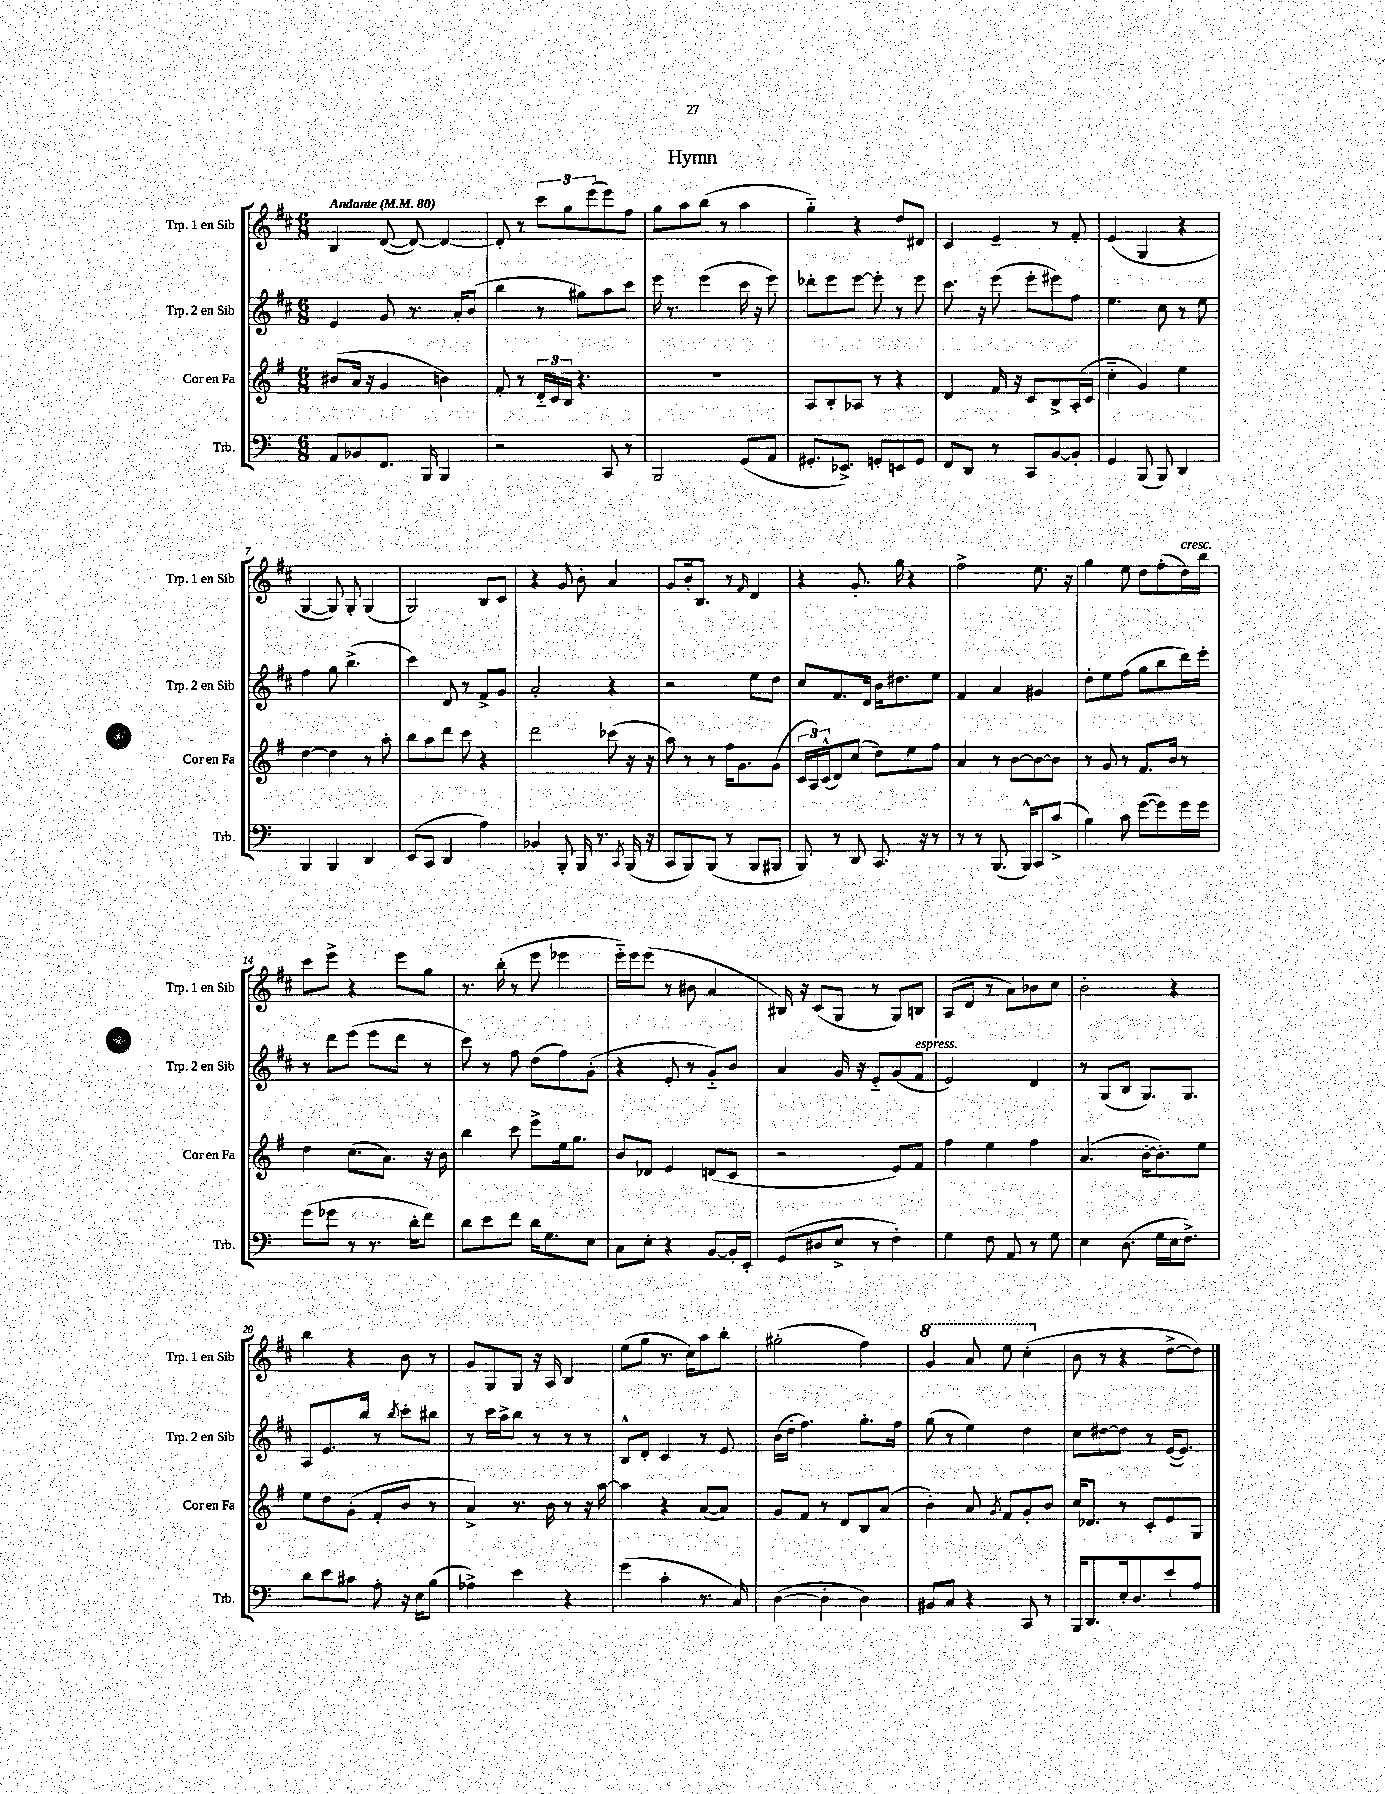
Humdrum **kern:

**kern	**kern	**kern	**kern
*part4	*part3	*part2	*part1
*staff4	*staff3	*staff2	*staff1
*I"Trb.	*I"Cor en Fa	*I"Trp. 2 en Sib	*I"Trp. 1 en Sib
*I'Trb.	*I'Cor en Fa	*I'Trp. 2 en Sib	*I'Trp. 1 en Sib
*clefF4	*clefG2	*clefG2	*clefG2
*k[]	*k[f#]	*k[f#c#]	*k[f#c#]
*M6/8	*M6/8	*M6/8	*M6/8
*MM80	*MM80	*MM80	*MM80
=1	=1	=1	=1
!	!	!	!LO:TX:a:B:t=Andante
8AA/L	(8b#X/L	4e/	4B/
8BB-X/	16a/Jk	.	.
.	16r	.	.
8.FF/J	4g/	8g/	([8d/
.	.	8.r	8d/_)
16BBB/	.	.	.
4BBB/	4bn\)	.	4d/_
.	.	16a'/KL	.
.	.	(8b/J	.
=2	=2	=2	=2
2r	8f#'/	4bb\	8d'/]
.	8r	.	8r
.	24d/LL	8r	12ccc#\L
.	24c/	.	.
.	24B/JJ	.	12gg\
.	4.r	8gg#X\L)	.
.	.	.	(12eee\
8CC/	.	8aa\	8eee\)
8r	.	8ccc#\J	8ff#\J
=3	=3	=3	=3
2BBB/	2.r	16eee\	8gg\L
.	.	8.r	.
.	.	.	8aa\
.	.	(4eee\	(8bb\J
.	.	.	8r
(8GG/L	.	16ccc#\	4aa\
.	.	16r	.
8AA/J	.	8eee\)	.
=4	=4	=4	=4
8.GG#X'/L	8A/L	8ddd-X'\L	4gg\)
.	8B'/	8eee\	.
8.EE-X^/J)	.	.	.
.	8A-X/J	[8eee\J	4r
8GGn'/L	8r	8eee'\]	.
8EEn/	4r	8r	8dd/L
8GG/J	.	8eee\	8d#X/J
=5	=5	=5	=5
8FF/L	4d/	8.ccc#\	4c#/
8DD/J	.	.	.
.	.	16r	.
8r	16f#/	(8eee\	4e~/
.	16r	.	.
8CC/L	8c/L	8eee'\L	.
[8BB/	8B^/	8eee#X\)	8r
8BB'/J]	(16A'/L	8ff#\J	8f#'/
.	16c/JJ	.	.
=6	=6	=6	=6
4GG/	4cc\	4.ee\	(4e/
(8BBB/	4g/)	.	4G/
8BBB/)	.	8cc#\	.
4DD/	4ee\	8r	4r
.	.	8ee\	.
!!LO:LB:g=z
=7	=7	=7	=7
4BBB/	[4dd\	4ff#\	[4G/
4BBB/	4dd\]	8gg\	8G/])
.	.	(4.bb^\	8G'/
4DD/	8r	.	(4G/
.	8aa'\	.	.
=8	=8	=8	=8
(8EE/L	8bb\L	4ccc#\)	2G/)
8CC/J	8aa\	.	.
4DD/	8ddd\J	8d/	.
.	8ccc\	8r	.
4A\)	4r	8f#^/L	8B/L
.	.	8g/J	8c#/J
=9	=9	=9	=9
4BB-X/	2ddd\	2a'/	4r
8BBB'/	.	.	8g/
16BBB/	.	.	8b'\
8.r	.	.	.
.	(8ccc-X\	4r	4a/
8qCC/	.	.	.
(16BBB/	16r	.	.
16r	16r	.	.
=10	=10	=10	=10
8CC/L	8aa\)	2r	8g/L
8BBB/)	8r	.	16b'/k
.	.	.	8.B/J
(8BBB/J	8r	.	.
8r	16ff#\KL	.	8r
.	8.g\	.	.
.	.	.	16qqf#/
8BBB/L	.	8ee\L	4d/
8BBB#X/J	(8g\J	8dd\J	.
=11	=11	=11	=11
8BBB/)	24c/LL	8cc#/L	4r
.	24A/)	.	.
.	(24c^^/J	.	.
8r	8d/)	8.f#/	.
8DD/	(8cc/J	.	8.g'/
.	.	16d/Jk	.
8.CC/	8dd\L)	16b\KL	.
.	.	8.dd#X\	16gg\
.	8ee\	.	4r
16r	.	.	.
8r	8ff#\J	8ee\J	.
=12	=12	=12	=12
8r	4a/	4f#/	2ff#^\
8r	.	.	.
(8.BBB/	8r	4a/	.
.	[8b\L	.	.
16BBB^^/KL)	.	.	.
8CC/	8b\_	4g#X/	8.ee\
(8c^/J	8b\J]	.	.
.	.	.	16r
=13	=13	=13	=13
4B\)	8r	8dd'\L	4gg\
.	8g/	8ee\	.
8c\	8r	(8ff#\J	8ee\
([8g\L	8.f#/L	8gg\L	8dd\L
8g\])	.	8bb\	(8ff#'\
.	16b/Jk	.	.
!	!	!	!LO:TX:a:i:t=cresc.
16g\L	8r	16ddd\L)	16dd\L)
16g\JJ	.	16eee'\JJ	16bb\JJ
!!LO:LB:g=z
=14	=14	=14	=14
(8g\L	4dd\	8r	8ccc#\L
8g-X\J	.	8ddd\L	8eee^\J
8r	(8.cc\L	(8eee\J	4r
8.r	.	8eee\L	.
.	8.a\J)	.	.
.	.	8ddd\J	8eee\L
16d'\KL	.	.	.
8f\J)	16r	8r	8gg\J
.	16b\	.	.
=15	=15	=15	=15
8d\L	4bb\	8ccc#\)	8.r
8e\	.	8r	.
.	.	.	(16bb'\
8f\J	8ccc\	8ff#\	8r
16d\KL	8eee^\L	(8dd\L	8eee\
8.G\	.	.	.
.	16ee\k	8ff#\)	4eee-X\
.	8.gg\J	.	.
8E\J	.	(8g'\J	.
=16	=16	=16	=16
8C\L	8b/L	4r	16eee\LL)
.	.	.	16eee\J
8E'\J	8d-X/J	.	(8eee\J
4r	4e/	8e'/	8r
.	.	8r	8b#X\
[8BB/L	(8dn/L	8g/L)	4a/
16BB'/L]	8c/J	8b/J	.
16EE'/JJ	.	.	.
=17	=17	=17	=17
(8GG/L	2r	4a/	16B#X/)
.	.	.	16r
8D#X/	.	.	(8c#/L
8E^/J	.	16g/	8G/J
.	.	16r	.
8r	.	8e/L	8r
4F'\)	8e/L)	(8g/	8G/L)
!	!	!LO:TX:a:i:t=espress.	!
.	8f#/J	8f#/J	8Bn/J
=18	=18	=18	=18
4G\	4ff#\	2e/)	(8A/L
.	.	.	8d/J
8F\	4ee\	.	8r
8AA/	.	.	8a\L)
8r	4ff#\	4d/	8b-X\
8G\	.	.	8cc#\J
=19	=19	=19	=19
4E\	(4.a/	8r	2b'\
.	.	(8G/L	.
(8.D\	.	8B/J	.
.	[16b'\KL	8.G/L)	.
16G\LL	8.b'\])	.	.
16E\J	.	.	4r
8.F^\J)	.	8.G/J	.
.	8ee\J	.	.
!!LO:LB:g=z
=20	=20	=20	=20
8d\L	8ee\L	8A/L	4bb\
8e\	8dd\	8.e/	.
8c#X\J	(8g'\J	.	4r
.	.	16bb/Jk	.
8A'\	8f#'/L	8r	.
.	.	8qbb/	.
16r	8b/J	8ccc#'\L	8b\
16E\KL	.	.	.
(8B\J	8r	8bb#X\J	8r
=21	=21	=21	=21
4A-X^\)	4a^/)	8r	8g/L
.	.	16ccc#\LL	8G/
.	.	16aa^\J	.
4e\	8.r	8bb\J	8G/J
.	.	8r	16r
.	16b\	.	16A/
4r	8r	8r	4B/
.	16r	8r	.
.	[16aa\	.	.
=22	=22	=22	=22
(4g\	4aa\]	8B^^/L	(8ee\L
.	.	8d'/J	8gg\J
4c'\	4r	4c#/	8.r
.	.	.	16cc#\KL)
8.r	([8a/L	8r	8aa\
.	8a/J])	8e/	8bb'\J
16C/)	.	.	.
=23	=23	=23	=23
([4D\	8g/L	(16b\LL	(2gg#X'\
.	.	16dd'\JJ	.
.	8f#/J	4.ff#\)	.
4D'\]	8r	.	.
.	8d/L	.	.
4D\)	8B/	8.gg'\L	4ff#\)
.	(8a/J	.	.
.	.	16ff#\Jk	.
=24	=24	=24	=24
*	*	*	*8va
8BB#X/L	4b'\)	(8gg\	4gg/
8C/J	.	8r	.
4r	8a/	4ee\)	8aa/
.	8qg/	.	.
.	8f#/L	.	8eee\
8CC/	8g'/	4dd\	(4ccc#'\
8r	8b/J	.	.
=25	=25	=25	=25
*	*	*	*X8va
16BBB/KL	16cc/KL	8cc#\L	8b\
8.DD/	8.d-X/J	.	.
.	.	[8dd#X\	8r
16E'/k	8r	8dd#\J]	4r
8.D/	.	.	.
.	8c'/L	8r	.
8e`/	8e/	([16e/KL	[8dd^\L
.	.	8.e/J])	.
8A/J	8G/J	.	8dd\J])
==	==	==	==
*-	*-	*-	*-
